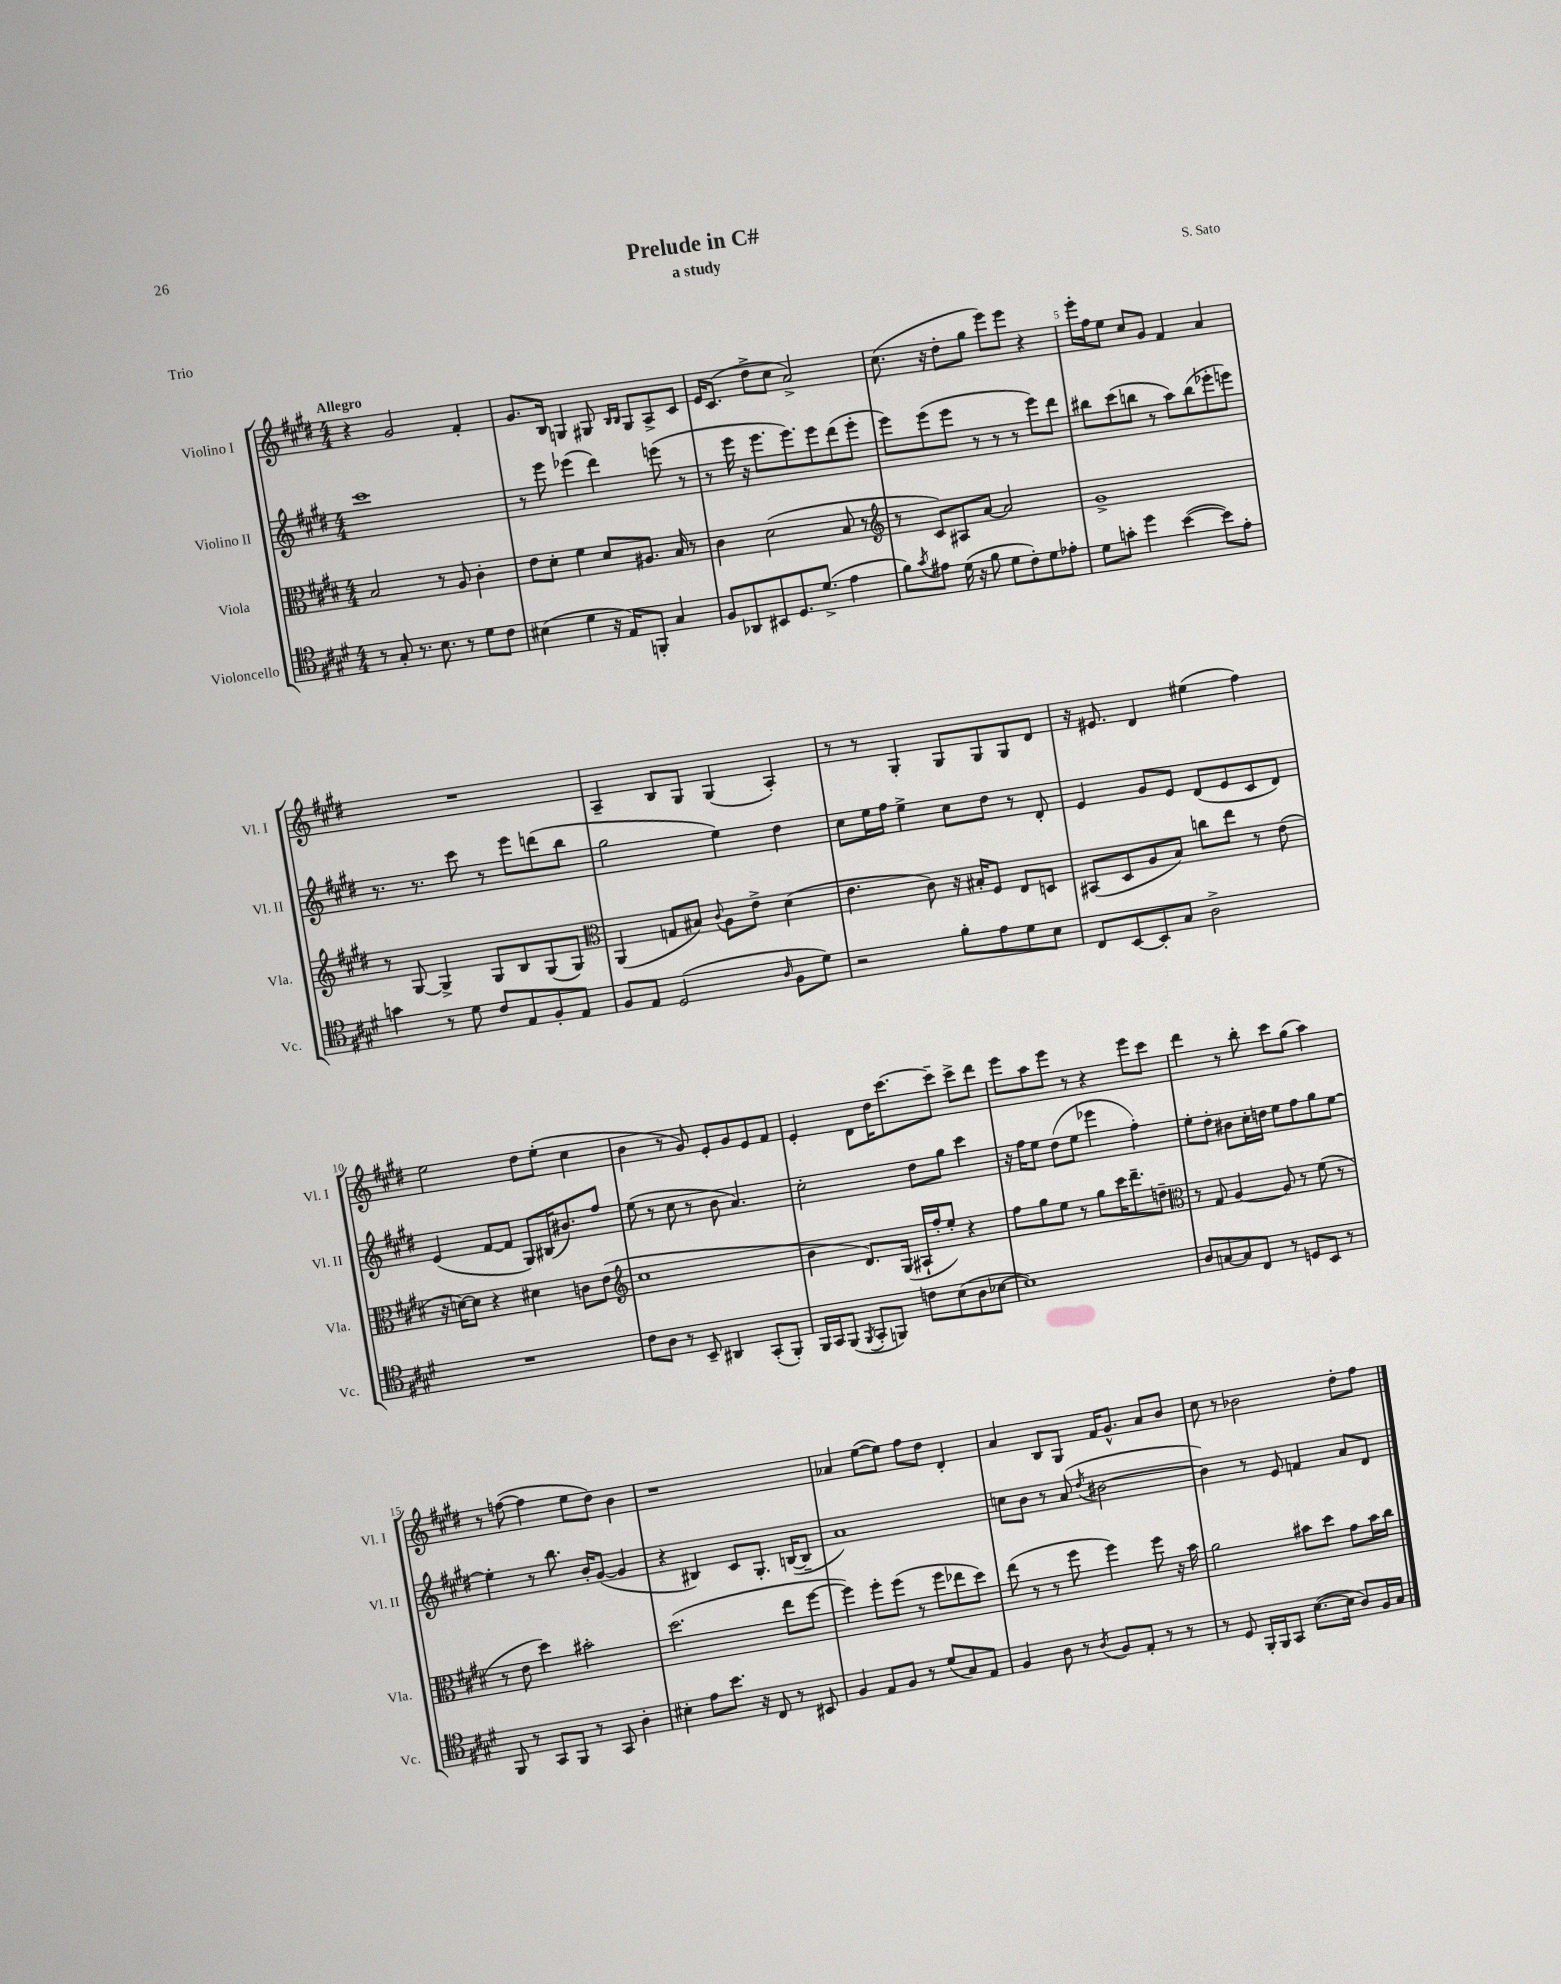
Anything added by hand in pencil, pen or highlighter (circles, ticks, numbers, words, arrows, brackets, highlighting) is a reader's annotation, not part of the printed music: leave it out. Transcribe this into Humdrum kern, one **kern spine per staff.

**kern	**kern	**kern	**kern
*part4	*part3	*part2	*part1
*staff4	*staff3	*staff2	*staff1
*I"Violoncello	*I"Viola	*I"Violino II	*I"Violino I
*I'Vc.	*I'Vla.	*I'Vl. II	*I'Vl. I
*clefC4	*clefC3	*clefG2	*clefG2
*k[f#c#g#d#]	*k[f#c#g#d#]	*k[f#c#g#d#]	*k[f#c#g#d#]
*M4/4	*M4/4	*M4/4	*M4/4
=1	=1	=1	=1
!	!	!	!LO:TX:a:B:t=Allegro
8r	2B/	1ccc#	4r
8G#'/	.	.	.
8.r	.	.	2g#/
8.B\	.	.	.
.	8r	.	.
8r	8A/	.	.
8d#\L	4c#'\	.	4f#'/
8c#\J	.	.	.
=2	=2	=2	=2
(4B#X\	8e\L	8r	8.g#/L
.	8d#'\J	8eee\	.
.	.	.	16B/Jk
4d#\	4f#\	(4eee-X\	4Gn/
16r	8d#/L	4ddd#\)	8G#X/
16E/KL)	.	.	.
.	.	.	16qqB/LL
.	.	.	16qqB/JJ
8FFn'/J	8.A#X/J	.	8G#/L
4G#/	.	(8eeen\	8A^/
.	16B/	.	.
.	8r	8r	8c#/J
=3	=3	=3	=3
8F#/L	4c#\	8r	16e/KL
.	.	.	(8.c#/J
8AA-X/	.	16eee\	.
.	.	16r	.
8BB#X/	(2d#\	8.eee\L	8dd#^\L
8.D#/	.	.	8cc#\J
.	.	8.eee\)	.
.	.	.	2a^/)
(8.d#^/J	.	.	.
.	.	8eee\	.
4e\	8B/	(8ddd#\	.
.	8r	8eee'\J	.
=4	=4	=4	=4
*	*clefG2	*	*
8f#\L)	8r	8eee\L)	(8.cc#\
8qg#/	.	.	.
8e#X\J	8c#/L)	(8eee\	.
.	.	.	16r
(16d#\	8A#X/	8eee\J	8dd#'\L
16r	.	.	.
8f#\	[8a/J	8r	8gg#\J
8d#\L	2a/]	8r	8eee\L)
8c#'\)	.	8r	8eee\J
8d#\	.	8eee\L)	4r
8e-X'\J	.	8ddd#\J	.
=5	=5	=5	=5
8d#\L	1g#^	8bb#X\L	16eee'\LL
.	.	.	16ff#\J
8gn'\J	.	(8ccc#\	8ee\J
4dd#\	.	8bbn\J	8cc#/L
.	.	8r	8g#/J
([4b\	.	8aa\L)	4f#/
.	.	(8bb\	.
8b\L])	.	8eee-X'\	4a/
8e'\J	.	8eeen\J)	.
!!LO:LB:g=z
=6	=6	=6	=6
4gn\	8r	8.r	1r
.	[8G#/	.	.
.	.	8.r	.
8r	4G#^/]	.	.
8d#\	.	8ccc#\	.
8c#/L	8G#/L	8r	.
8E/	8B/	8eee\L	.
8F#'/	(8G#/	(8dddn\	.
8E/J	8G#/J)	8bb\J	.
=7	=7	=7	=7
*	*clefC3	*	*
8F#/L	(4AA/	2gg#\	4A~/
8E/J	.	.	.
(2D#/	8Gn/L	.	8B/L
.	8B#X/J)	.	8G#/J
.	8qqc#/	.	.
.	8A\L	4ee\)	(4G#/
.	8e^\J	.	.
16qqA/	.	.	.
8F#\L	(4d#\	4dd#\	4A'/)
8d#\J)	.	.	.
=8	=8	=8	=8
2r	4.e\	8cc#\L	8r
.	.	16ee\L	8r
.	.	16ff#\JJ	.
.	.	4ee^\	4G#'/
.	8c#\)	.	.
8f#'\L	16r	8cc#\L	8G#/L
.	16B#X'/KL	.	.
8e\	8F#/J	8dd#\J	8G#/
8d#\	8E/L	8r	8G#/
8B\J	8Dn/J	8d#'/	8d#/J
=9	=9	=9	=9
8C#/L	(8BB#X/L	4e/	16r
.	.	.	8.e#X/
[8BB/	8D#/	.	.
8BB'/]	8A/	8g#/L	4d#/
8G#/J	8B/J)	8e/J	.
2A^\	8ccn\L	(8d#/L	(4ee#X\
.	8ee\J	8e/	.
.	8r	8c#/	4ff#\)
.	(8e\	8d#/J)	.
!!LO:LB:g=z
=10	=10	=10	=10
1r	16r	(4e/	2ee\
.	[16dn\KL)	.	.
.	8d\J]	.	.
.	4r	[8f#/L	.
.	.	8f#/J]	.
.	4d#X\	8G#/L)	8dd#\L
.	.	(16B#X/K	(8ee'\J
.	.	8.b#X/)	.
.	8cn\L	.	4cc#\
.	(8e\J	8ff#/J	.
=11	=11	=11	=11
*	*clefG2	*	*
8c#\L	1cc#	(8ee\	4b\
8A\J	.	8r	.
8r	.	8cc#\	8r
8BB~/	.	8r	8g#/)
4AA#X/	.	8b\	8e'/L
.	.	4.a/)	8g#/
(8GG#'/L	.	.	8e/
8FF#'/J)	.	.	8f#/J
=12	=12	=12	=12
16FF#/LL	4b\	2cc#'\	4e'/
16GG#/J	.	.	.
(8FF#/J	.	.	.
8qFF#/	.	.	.
8GG#'/L	8.d#/L)	.	8d#\L
8FFn/J)	.	.	16dd#\K
.	(16G#/Jk	.	[8.ccc#\
8cn\L	16A#X`/LL	8dd#\L	.
.	16ff#'/J	.	.
(8B\	8ee'/J)	8gg#\J	8ccc#~\J]
8A\	4r	4ccc#\	8ccc#^\L
[8B-X\J	.	.	8ddd#\J
=13	=13	=13	=13
1B-])	8ff#\L	16r	8eee\L
.	.	16ff#\KL	.
.	8gg#\	8ee\J	8aa\
.	8ee\J	(8dd#\L	8eee\J
.	8r	8ee\J	8r
.	8gg#\L	4eee-X\	4r
.	16ccc#\K	.	.
.	8.ddd#~\	.	.
.	.	4ff#'\)	8eee\L
.	8ddn~\J	.	8ccc#\J
=14	=14	=14	=14
*	*clefC3	*	*
8A/L	8r	8ee'\L	4ddd#\
[8Gn/	8G#/	8dd#'\J	.
8G/]	[4A/	8b#X\L	8r
8C#/J	.	16cc#'\L	8bb'\
.	.	16ddn\JJ	.
8r	8A/]	8ee\L	8ccc#\L
8Dn/L	8r	8ff#\	(8gg#\J
8BB/J	(8f#\	8gg#\	4aa\)
8r	8r	[8ee\J	.
!!LO:LB:g=z
=15	=15	=15	=15
8FF#/	8r	4ee'\]	8r
8r	8e\	.	([8ffn\
8GG#/L	4dd#\)	8r	4ff\]
8FF#/J	.	8.bb\	.
8r	2b#X'\	.	8ee\L
.	.	16b'/KL	.
8GG#/	.	([8g#/J	8dd#\J)
4A'\	.	4g#/]	4b\
=16	=16	=16	=16
4B#X'\	(2.dd#\	4r	1r
8e\L	.	4B#X/)	.
8.b\J	.	.	.
.	.	8c#/L	.
16r	.	.	.
8C#/	.	8.G#'/J	.
8r	8ee\L	.	.
.	.	([16Bn/KL	.
8BB#X/	[8ff#\J	8B~/J]	.
=17	=17	=17	=17
4F#/	4ff#\])	1a)	4a-X/
8E/L	8ff#'\L	.	([8ee\L
8F#/J	(8ff#\J	.	8ee\J])
8r	8r	.	8ff#\L
(8d#/L	8ff#\L	.	8dd#\J
8G#/)	8ee-X\	.	4d#'/
8E/J	8dd#\J)	.	.
=18	=18	=18	=18
4F#/	(8ee\	8ccn\L	4a/
.	8r	8b\J	.
8A\	8r	8r	8B/L
8r	8ff#\	(8a/	8G#/J
8qA/	.	8qdd#/	.
8F#/L	4ff#\)	[2b#X\	16f#/KL
.	.	.	8.g#^^/J
8E'/J	.	.	.
8r	8ff#\	.	8a/L
8r	16r	.	8b/J
.	16b\	.	.
=19	=19	=19	=19
8r	2a\	4b#\])	8cc#\
8D#/	.	.	8r
16FF#'/LL	.	8r	2b-X\
16FF#/J	.	.	.
8GG#/J	.	8e/	.
([8.B\L	8b#X\L	4fn/	.
.	8dd#\J	.	.
16B\Jk]	.	.	.
8A/L)	8g#\L	8a/L	8dd#'\L
16F#/L	16b#\L	8d#/J	8ff#\J
16G#/JJ	16cc#\JJ	.	.
==	==	==	==
*-	*-	*-	*-
